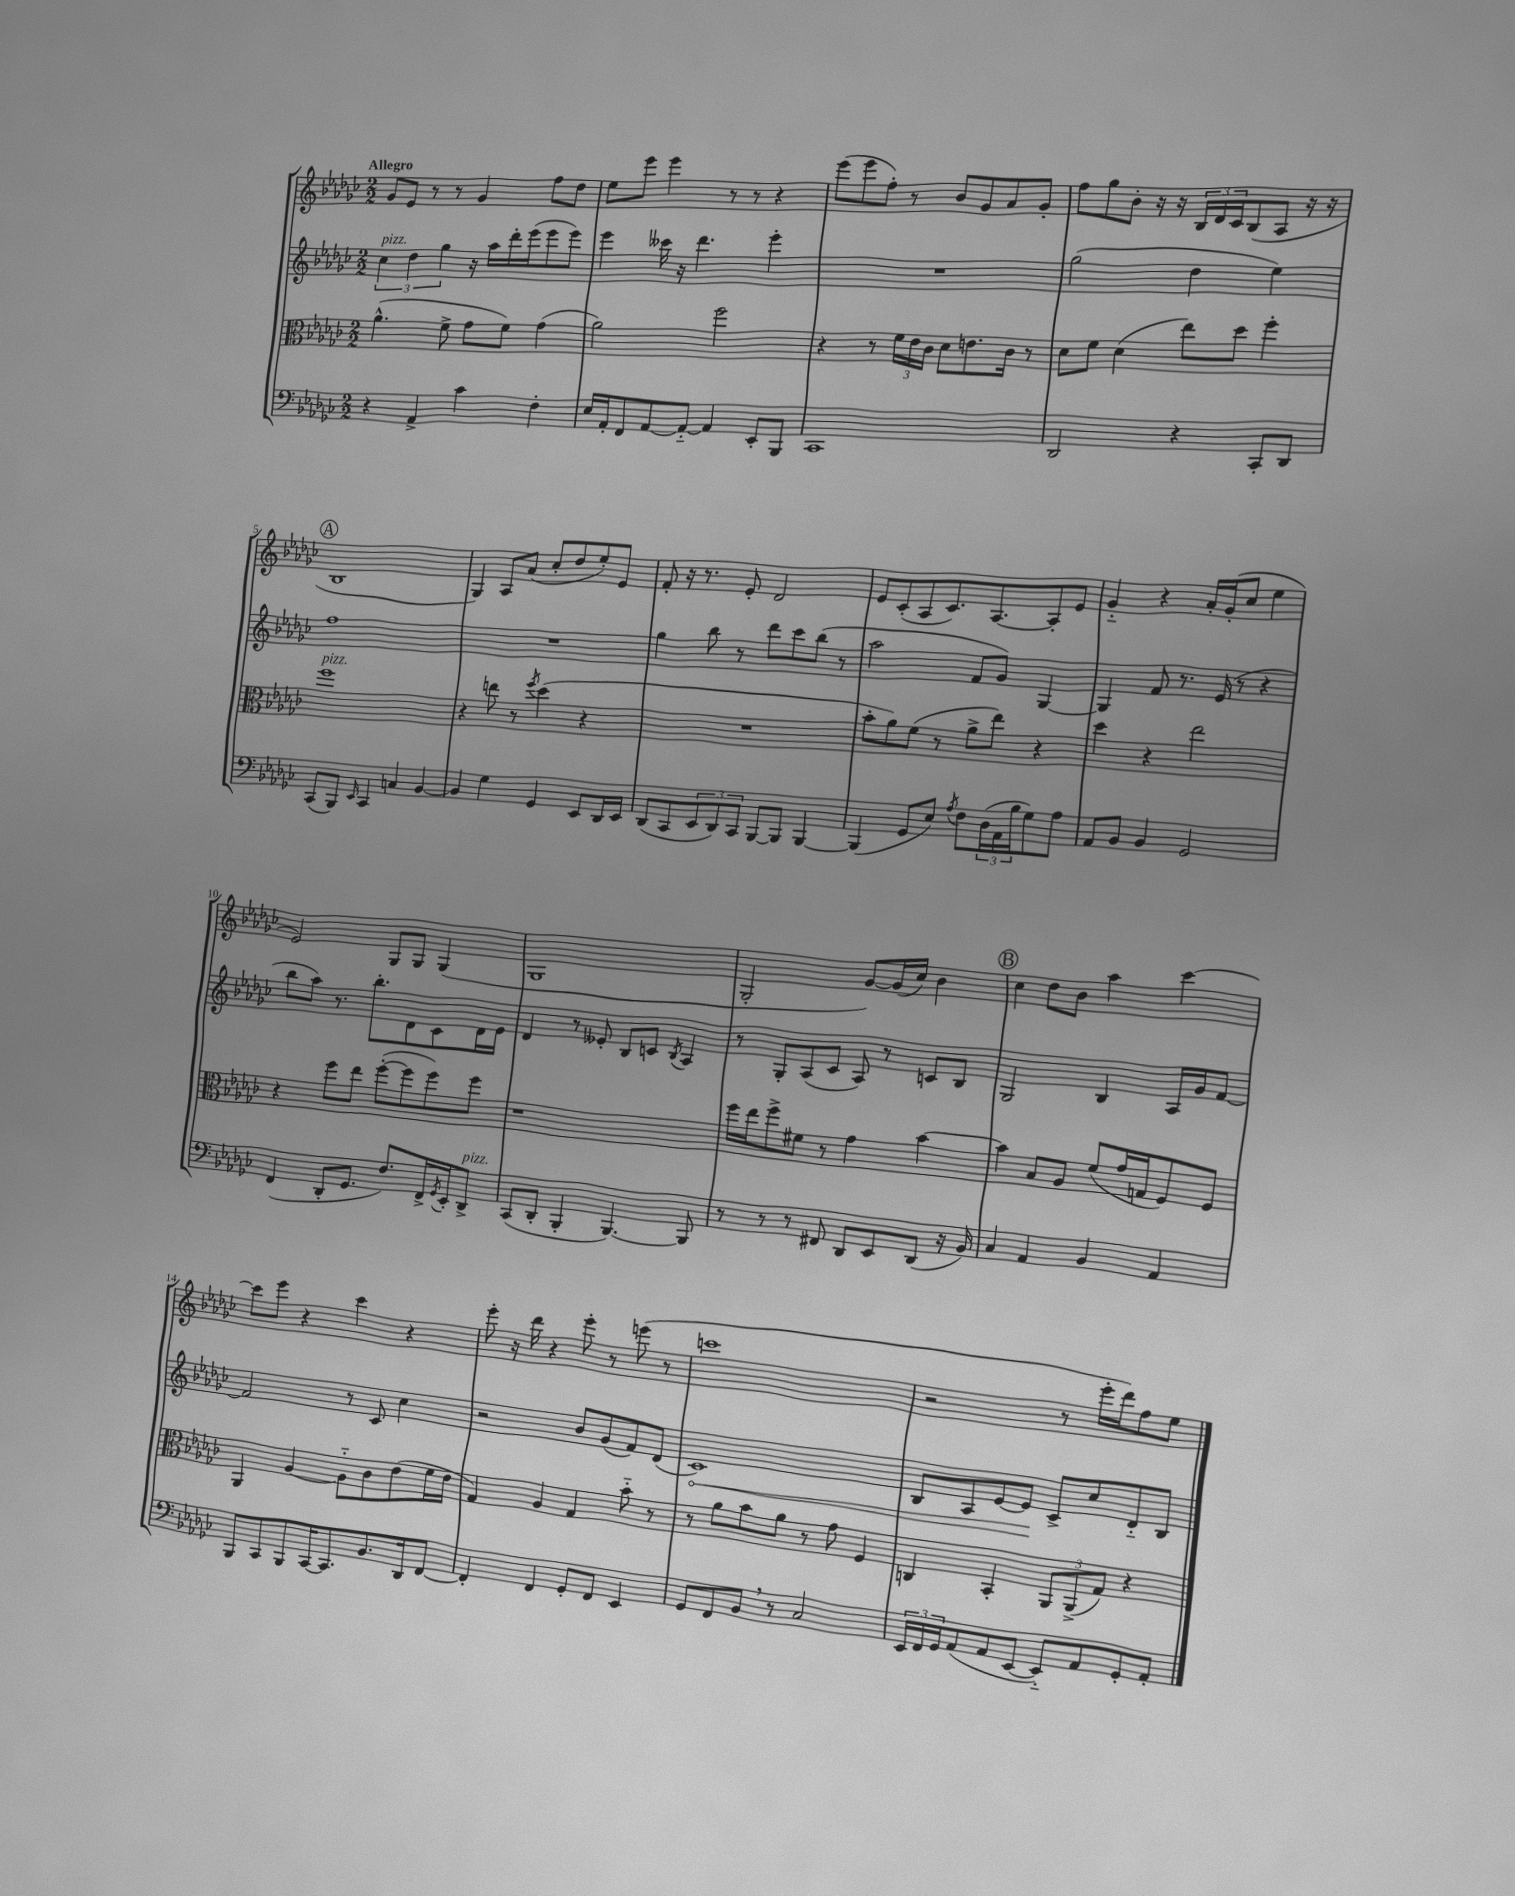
<<
\new StaffGroup <<
\new Staff = "s0" {
    \clef treble \key ges \major \numericTimeSignature \time 2/2 \tempo "Allegro"
    ges'8 ees'8 r8 r8 ges'4 f''8 des''8 |
    ees''8 ees'''8 ees'''4 r8 r8 r4 |
    ees'''8( ees'''8 f''8-.) r8 bes'8 ges'8 aes'8 ges'8-. |
    f''8 ges''8 bes'8-. r16 r16 \tuplet 3/2 { bes16 des'16 ces'16 } bes8( aes8 r16 r16 |
    \mark \markup { \circle "A" } bes1 |
    ges4) aes8 aes'8( ces''8-. des''8 ees''8-.) ees'8 |
    f'8-. r16 r8. ees'8-. des'2 |
    ees'8 ces'8-.( aes8 ces'8.) aes8.~ aes8-. ees'8 |
    ges'4-_ r4 aes'16-. ges'16-.( ces''8 ees''4 |
    ees'2) ges8 ges8 ges4( |
    ges1 |
    ges2-. ges'8~) ges'16( ces''16) bes'4 |
    \mark \markup { \circle "B" } ces''4 des''8 bes'8 aes''4 ces'''4~ |
    ces'''8 ees'''8 r4 ces'''4 r4 |
    ees'''8-. r16 des'''16 r4 ees'''8-. r8 e'''8( r8 |
    c'''1 |
    r2 r8 ees'''16-. des'''16) f''8 ees''8 \bar "|." |
}
\new Staff = "s1" {
    \clef treble \key ges \major \numericTimeSignature \time 2/2
    \tuplet 3/2 { ces''4^\markup { \italic "pizz." } des''4 ges''4 } r16 aes''16 des'''16-. ees'''16( ees'''8 ees'''8) |
    ees'''4 ceses'''16 r16 des'''4. ees'''4-. |
    R1 |
    ges''2( des''4 ees''4) |
    \mark \markup { \circle "A" } f''1 |
    R1 |
    ges''4 bes''8 r8 des'''8 ces'''8 bes''8( r8 |
    aes''2 f'8 ges'8) ges4~ |
    ges4 f'8 r8. ees'16( r8 r4 |
    bes''8 aes''8) r8. bes''8.-. des'8 ces'8 des'16 ees'16 |
    des'4 r8 eeses'8-. bes8 c'8 \acciaccatura { bes8 } aes4 |
    r8 ges8-. aes8( ces'8 aes8) r8 c'8 bes8 |
    \mark \markup { \circle "B" } ges2 bes4 aes16 ges'16 f'8~ |
    f'2 r8 ces'8 ces''4 |
    r2 bes'8 ges'8( f'8) des'8( |
    \once \override Hairpin.circled-tip = ##t ces'1\<) |
    bes8 aes8 ees'8~ ees'8\! ces'8-> ces''8 des'8-_ bes8 \bar "|." |
}
\new Staff = "s2" {
    \clef alto \key ges \major \numericTimeSignature \time 2/2
    aes'4.-^( f'8-> ges'8 f'8) ges'4( |
    aes'2) f''2 |
    r4 r8 \tuplet 3/2 { f'16 ees'16 ces'16 } des'8 e'8. ces'16 r8 |
    des'8 f'8 des'4( ees''8) des''8 f''4-. |
    \mark \markup { \circle "A" } f''1^\markup { \italic "pizz." } |
    r4 e''8 r8 \acciaccatura { f''8 } des''4( r4 |
    R1 |
    bes'8-. aes'8) f'8( r8 aes'8-> ees''8) r4 |
    des''4 r4 ees''2 |
    r4 f''8 ees''8 f''8~-.( f''8 f''8) f''8 |
    r1 |
    f''16 ees''16 f''8-> fis'8 r8 ges'4 bes'4~ |
    \mark \markup { \circle "B" } bes'4 bes8 aes8 f'8( ges'16 g16 f8) f8 |
    aes,4 aes4~ aes8-_ ces'8 ees'8( f'16 ees'16 |
    ges4) aes4 ges4 bes'8-_ r8 |
    r8 aes'8 bes'8 aes'8 r8 ges'8 f4 |
    c4 bes,4-. \tuplet 3/2 { aes,8 aes,8->( ges8) } r4 \bar "|." |
}
\new Staff = "s3" {
    \clef bass \key ges \major \numericTimeSignature \time 2/2
    r4 aes,4-> ces'4 f4-. |
    ees16 aes,16-. f,8 aes,8~ aes,8~-_ aes,4 ees,8-. bes,,8 |
    ces,1 |
    des,2 r4 ces,8-. des,8 |
    \mark \markup { \circle "A" } ces,8( bes,,8) \grace { ees,16 } ces,4 c4 bes,4~ |
    bes,4 ges4 ges,4 ees,8 des,16 ees,16 |
    des,8( ces,8 \tuplet 3/2 { ees,8 des,8) ces,8 } bes,,8~ bes,,8 bes,,4~ |
    bes,,4( ges,8 ees8) \acciaccatura { aes8 } f8 \tuplet 3/2 { des16( aes,16 bes16 } ges8) aes8 |
    aes,8 bes,8 bes,4 ges,2 |
    f,4( des,8-. ges,8. f8.) f,16-> \acciaccatura { ges,8 } ees,16-. des,8->^\markup { \italic "pizz." } |
    ces,8( des,8-. bes,,4-. bes,,4.~) bes,,8 |
    r8 r8 r8 fis,8 des,8 ees,8 des,8( r16 bes,16) |
    \mark \markup { \circle "B" } ces4 aes,4 bes,4 aes,4 |
    bes,,8 ces,8 bes,,8 ces,16~ ces,8. bes,8. des,16 f,8~ |
    f,4-. f,4 ges,8-. f,8 ees,4 |
    ges,8 f,8 bes,8 \breathe r8 ces2 |
    \tuplet 3/2 { ees,16 f,16 ges,16 } aes,8( aes,8 ees,8~ ees,8-_) aes,8 ges,8-. aes,8-. \bar "|." |
}
>>
>>
